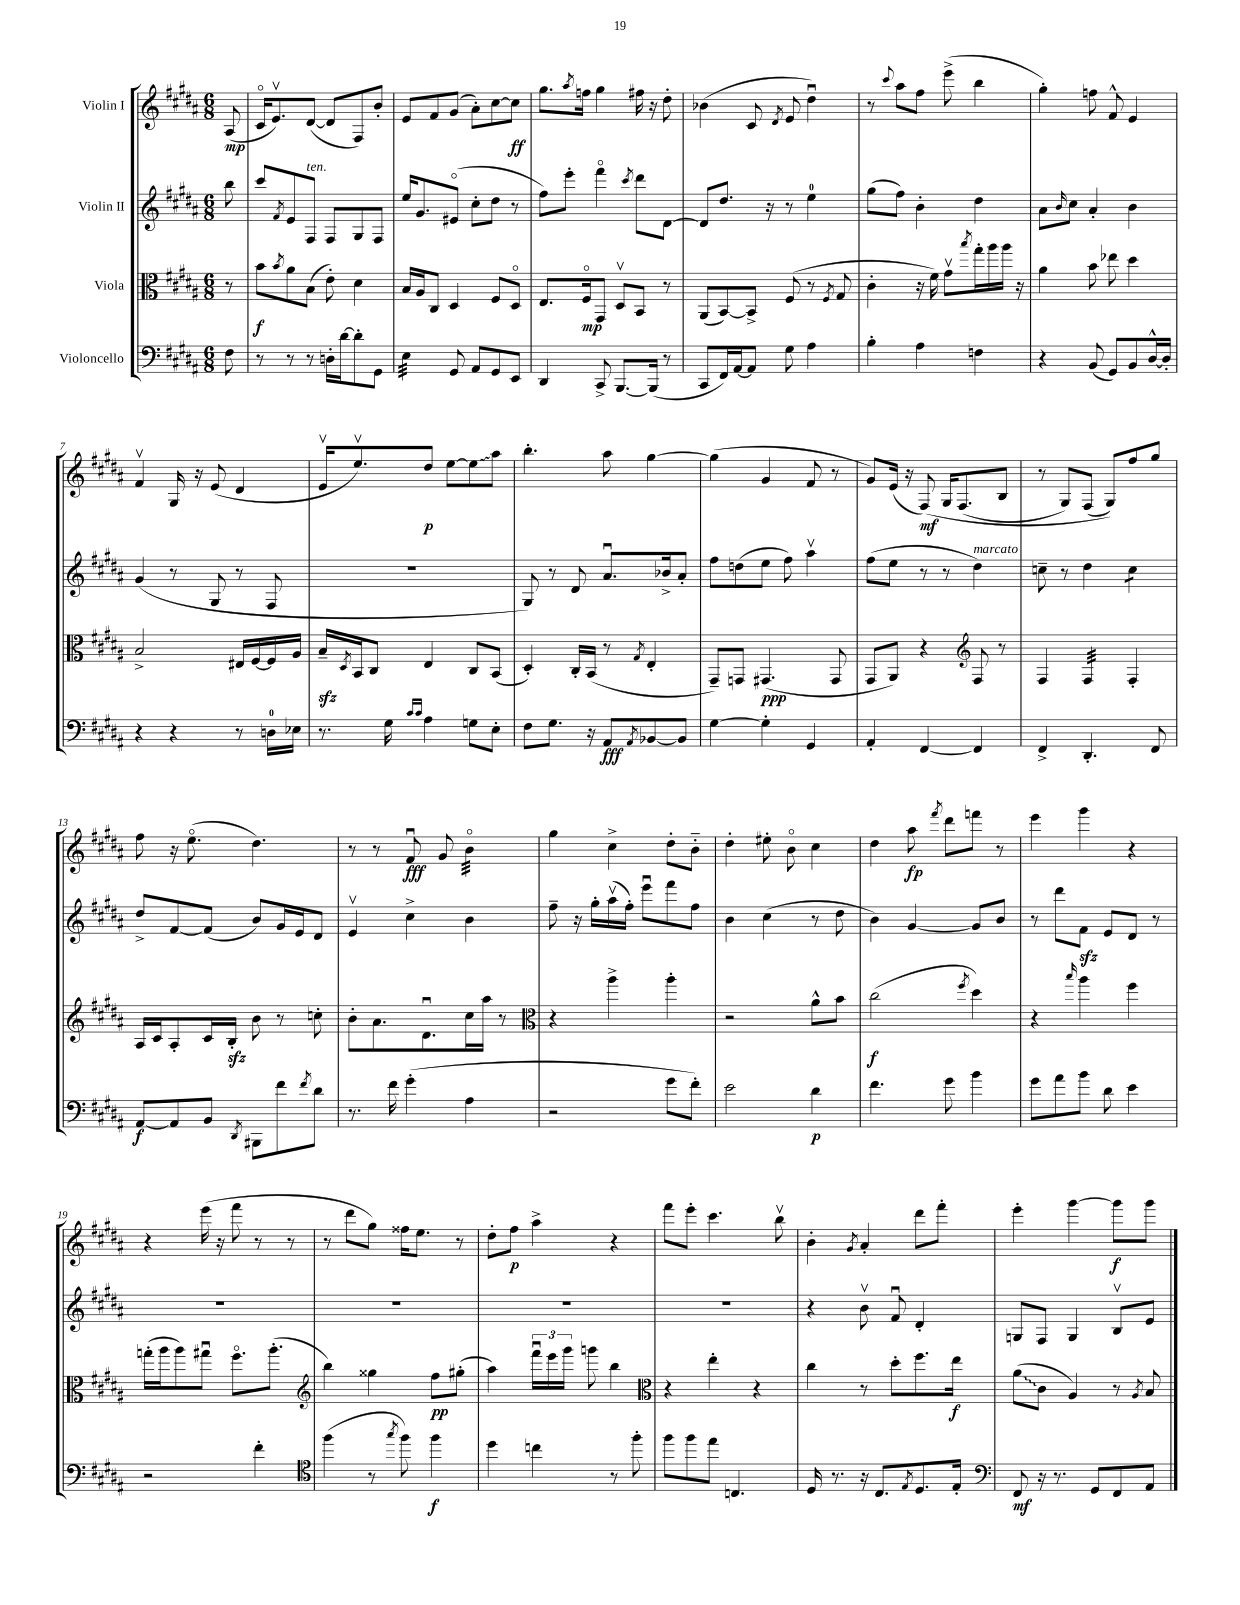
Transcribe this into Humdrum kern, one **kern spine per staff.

**kern	**kern	**kern	**kern
*staff4	*staff3	*staff2	*staff1
*clefF4	*clefC3	*clefG2	*clefG2
*k[f#c#g#d#a#]	*k[f#c#g#d#a#]	*k[f#c#g#d#a#]	*k[f#c#g#d#a#]
*M6/8	*M6/8	*M6/8	*M6/8
8F#\	8r	8bb\	(8A#/
=	=	=	=
8r	8b\L	8ccc#/L	16c#o/LK
.	.	.	8.ev/)
.	8qb/	8qf#/	.
8r	8a#\	8e/	.
8r	(8B\J	8F#/J	([8d#/J
16D'\LL	8e'\)	8F#/L	8d#/]L
[16d#\J	.	.	.
8d#'\]	4d#\	8G#/	8F#/)
8GG#\J	.	8F#/J	8b'/J
=	=	=	=
4E\	16B/LL	16ee/LK	8e/L
.	16A#/J	8.g#/	.
.	8C#/J	.	8f#/
8GG#/	4D#/	(8e#o/J	(8g#/J
8AA#/L	.	8cc#'\L	8a#'\L)
8GG#/	8F#/L	8dd#\J	[8cc#\
8EE/J	8D#o/J	8r	8cc#\]J
=	=	=	=
4DD#/	8.E/L	8ff#\L)	8.gg#\L
.	.	8eee'\J	.
.	.	.	8qaa#/
.	16F#o/k	.	16ff\Jk
8CC#^/	8GG#/J	4fff#o\	4gg#\
[8.BBB/L	8D#v/L	.	.
.	.	8qccc#/	.
.	8BB/J	8ddd#\L	16ff#\
(16BBB/]Jk	.	.	16r
8r	8r	[8d#\J	8dd#'\
=	=	=	=
8CC#/L	(8AA#/L	8d#/]L	(4b-\
16FF#/L)	[8BB/)	8.dd#/J	.
[16AA#/J	.	.	.
8AA#/]J	8BB^/]J	.	8c#/
.	.	16r	.
.	.	.	8qd#/
8G#\	(8F#/	8r	8e/
4A#\	8r	4ee\	4dd#u\)
.	8qF#/	.	.
.	8G#/	.	.
=	=	=	=
4B'\	4c#'\	(8gg#\L	8r
.	.	.	8qqccc#/
.	.	8ff#\J)	8aa#\L
4A#\	16r	4b'\	8ff#\J
.	16f#\)	.	.
.	8g#v\L	.	(8eee^\
.	8qbb/	.	.
4F\	16gg#'\L	4dd#\	4bb\
.	16aa#\	.	.
.	16aa#\JJ	.	.
.	16r	.	.
=	=	=	=
4r	4a#\	8a#\L	4gg#'\)
.	.	16qqb/	.
.	.	8cc#\J	.
(8BB/	8b\	4a#'/	8ff\
8GG#/L)	8ee-\	.	8f#^^/
8BB/	4dd#\	4b\	4e/
[16D#^^/L	.	.	.
16D#'/]JJ	.	.	.
=	=	=	=
4r	2B^/	(4g#/	4f#v/
4r	.	8r	16G#/
.	.	.	16r
.	.	8G#/	(8e/
8r	16E#/LL	8r	4d#/
.	[16F#/	.	.
16D\LL	16F#/]	8F#/	.
16E-\JJ	16A#/JJ	.	.
=	=	=	=
8.r	16B~/LL	2.r	16ev/LK
.	8qD#/	.	.
.	16BB/J	.	8.eev/)
.	8C#/J	.	.
16G#\	.	.	.
16qqc#/LL	.	.	.
16qqc#/JJ	.	.	.
4A#\	4E/	.	8dd#/J
.	.	.	[8ee\L
8G\L	8C#/L	.	8ee\]
8E'\J	(8BB/J	.	8aa#\J
=	=	=	=
8F#\L	4D#'/)	8G#/)	4.bb'\
8.G#\J	.	8r	.
.	16C#'/LL	8d#/	.
16r	(16BB/JJ	.	.
8AA#/L	8r	8.a#u/L	8aa#\
8qAA#/	8qG#/	.	.
[8BB-/	4E'/	.	[4gg#\
.	.	16b-^/k	.
8BB-/]J	.	8a#'/J	.
=	=	=	=
[4G#\	8GG#~/L)	8ff#\L	(4gg#\]
.	8GG/J	(8dd\	.
4G#'\]	(4.GG#/	8ee\J	4g#/
.	.	8ff#\)	.
4GG#/	.	4aa#v\	8f#/
.	8GG#/	.	8r
=	=	=	=
4AA#'/	8GG#/L	(8ff#\L	8g#/L)
.	8AA#/J)	8ee\J	(16e/Jk
.	.	.	16r
[4FF#/	4r	8r	&(8F#/)
.	.	8r	16G#/LK
.	.	.	(8.F#/
*	*clefG2	*	*
4FF#/]	8F#/	4dd#\)	.
.	8r	.	8B/J
=	=	=	=
4FF#^/	4F#/	8cc~\	8r
.	.	8r	8G#/L)
4.DD#'/	4F#/	4dd#\	(8F#/J
.	.	.	8G#/L)&)
.	4F#'/	4cc\	8ff#/
8FF#/	.	.	8gg#/J
=	=	=	=
[8AA#/L	16A#/LL	8dd#^/L	8ff#\
.	16c#/J	.	.
8AA#/]	8A#'/	[8f#/	16r
.	.	.	(8.eeo\
8BB/J	16c#/L	(8f#/]J	.
.	16B'/JJ	.	.
8qDD#/	.	.	.
8BBB#\L	8b\	8b/L)	4.dd#\)
8f#\	8r	16g#/L	.
.	.	16e/J	.
8qf#/	.	.	.
8d#\J	8cc'\	8d#/J	.
=	=	=	=
8.r	8b'\L	4ev/	8r
.	8.a#\	.	8r
16f#\	.	.	.
(4g#'\	.	4cc#^\	8f#u/
.	8.d#u\	.	.
.	.	.	8g#/
4A#\	16cc#\L	4b\	4bo\
.	16aa#\JJ	.	.
.	8r	.	.
=	=	=	=
*	*clefC3	*	*
2r	4r	8ff#~\	4gg#\
.	.	16r	.
.	.	16gg#'\LL	.
.	4aa#^\	(16aa#v\	4cc#^\
.	.	16ff#'\JJ)	.
.	.	8eeeu\L	.
8g#\L	4aa#'\	8fff#\	8dd#'\L
8f#'\J)	.	8ff#\J	8b'~\J
=	=	=	=
2e\	2r	4b\	4dd#'\
.	.	(4cc#\	8ee#'\
.	.	.	8bo\
4d#\	8a#^^\L	8r	4cc#\
.	8b\J	8dd#\	.
=	=	=	=
4.f#\	(2cc#\	4b\)	4dd#\
.	.	[4g#/	8aa#\
.	.	.	8qfff#/
8g#\	.	.	8ddd#\L
.	8qff#/	.	.
4b\	4dd#\)	8g#/]L	8fff\J
.	.	8b/J	8r
=	=	=	=
8g#\L	4r	8r	4eee\
8a#\	.	8ddd#\L	.
.	16qqbb/	.	.
8b\J	4aa#\	8f#\J	4ggg#\
8d#\	.	8e/L	.
4e\	4ff#\	8d#/J	4r
.	.	8r	.
=	=	=	=
2r	(16gg'\LL	2.r	4r
.	16aa#\J	.	.
.	8aa#\)	.	.
.	8gg#u\J	.	(16eee\
.	.	.	16r
.	8.ff#o\L	.	8fff#\
4f#'\	.	.	8r
.	(8.aa#'\J	.	.
.	.	.	8r
=	=	=	=
*clefC4	*clefG2	*	*
(4ff#\	4bb\)	2.r	8r
.	.	.	8ddd#\L
8r	4gg##\	.	8gg#\J)
8qgg#/	.	.	.
8ff#\)	.	.	16ff##\LK
.	.	.	8.ee\J
4ff#\	8ff#\L	.	.
.	(8gg#'\J	.	8r
=	=	=	=
4dd#\	4aa#\)	2.r	8dd#'\L
.	.	.	8ff#\J
4cc\	24fff#u\LL	.	4aa#^\
.	24eee\	.	.
.	24ggg#\JJ	.	.
.	8ggg\	.	.
8r	4bb\	.	4r
8ff#'\	.	.	.
=	=	=	=
*	*clefC3	*	*
8ff#\L	4r	2.r	8fff#\L
8ff#\	.	.	8eee'\J
8ee\J	4ee'\	.	4.ccc#\
4.C/	.	.	.
.	4r	.	.
.	.	.	8bbv\
=	=	=	=
16D#/	4cc#\	4r	4b'\
8.r	.	.	.
.	.	.	8qg#/
16r	8r	8bv\	4a#'/
8.C#/L	.	.	.
.	8dd#'\L	8f#u/	.
8qE/	.	.	.
8.D#/	8.ff#\	4d#'/	8ddd#\L
.	.	.	8fff#'\J
16E'/Jk	16ee\Jk	.	.
=	=	=	=
*clefF4	*	*	*
8FF#/	(8a#\L	8G/L	4eee'\
16r	8c#\J	8F#/J	.
8.r	.	.	.
.	4A#/)	4G/	[4ggg#\
8GG#/L	.	.	.
8FF#/	8r	8Bv/L	8ggg#\]L
.	8qA#/	.	.
8AA#/J	8B/	8e/J	8ggg#\J
==	==	==	==
*-	*-	*-	*-
